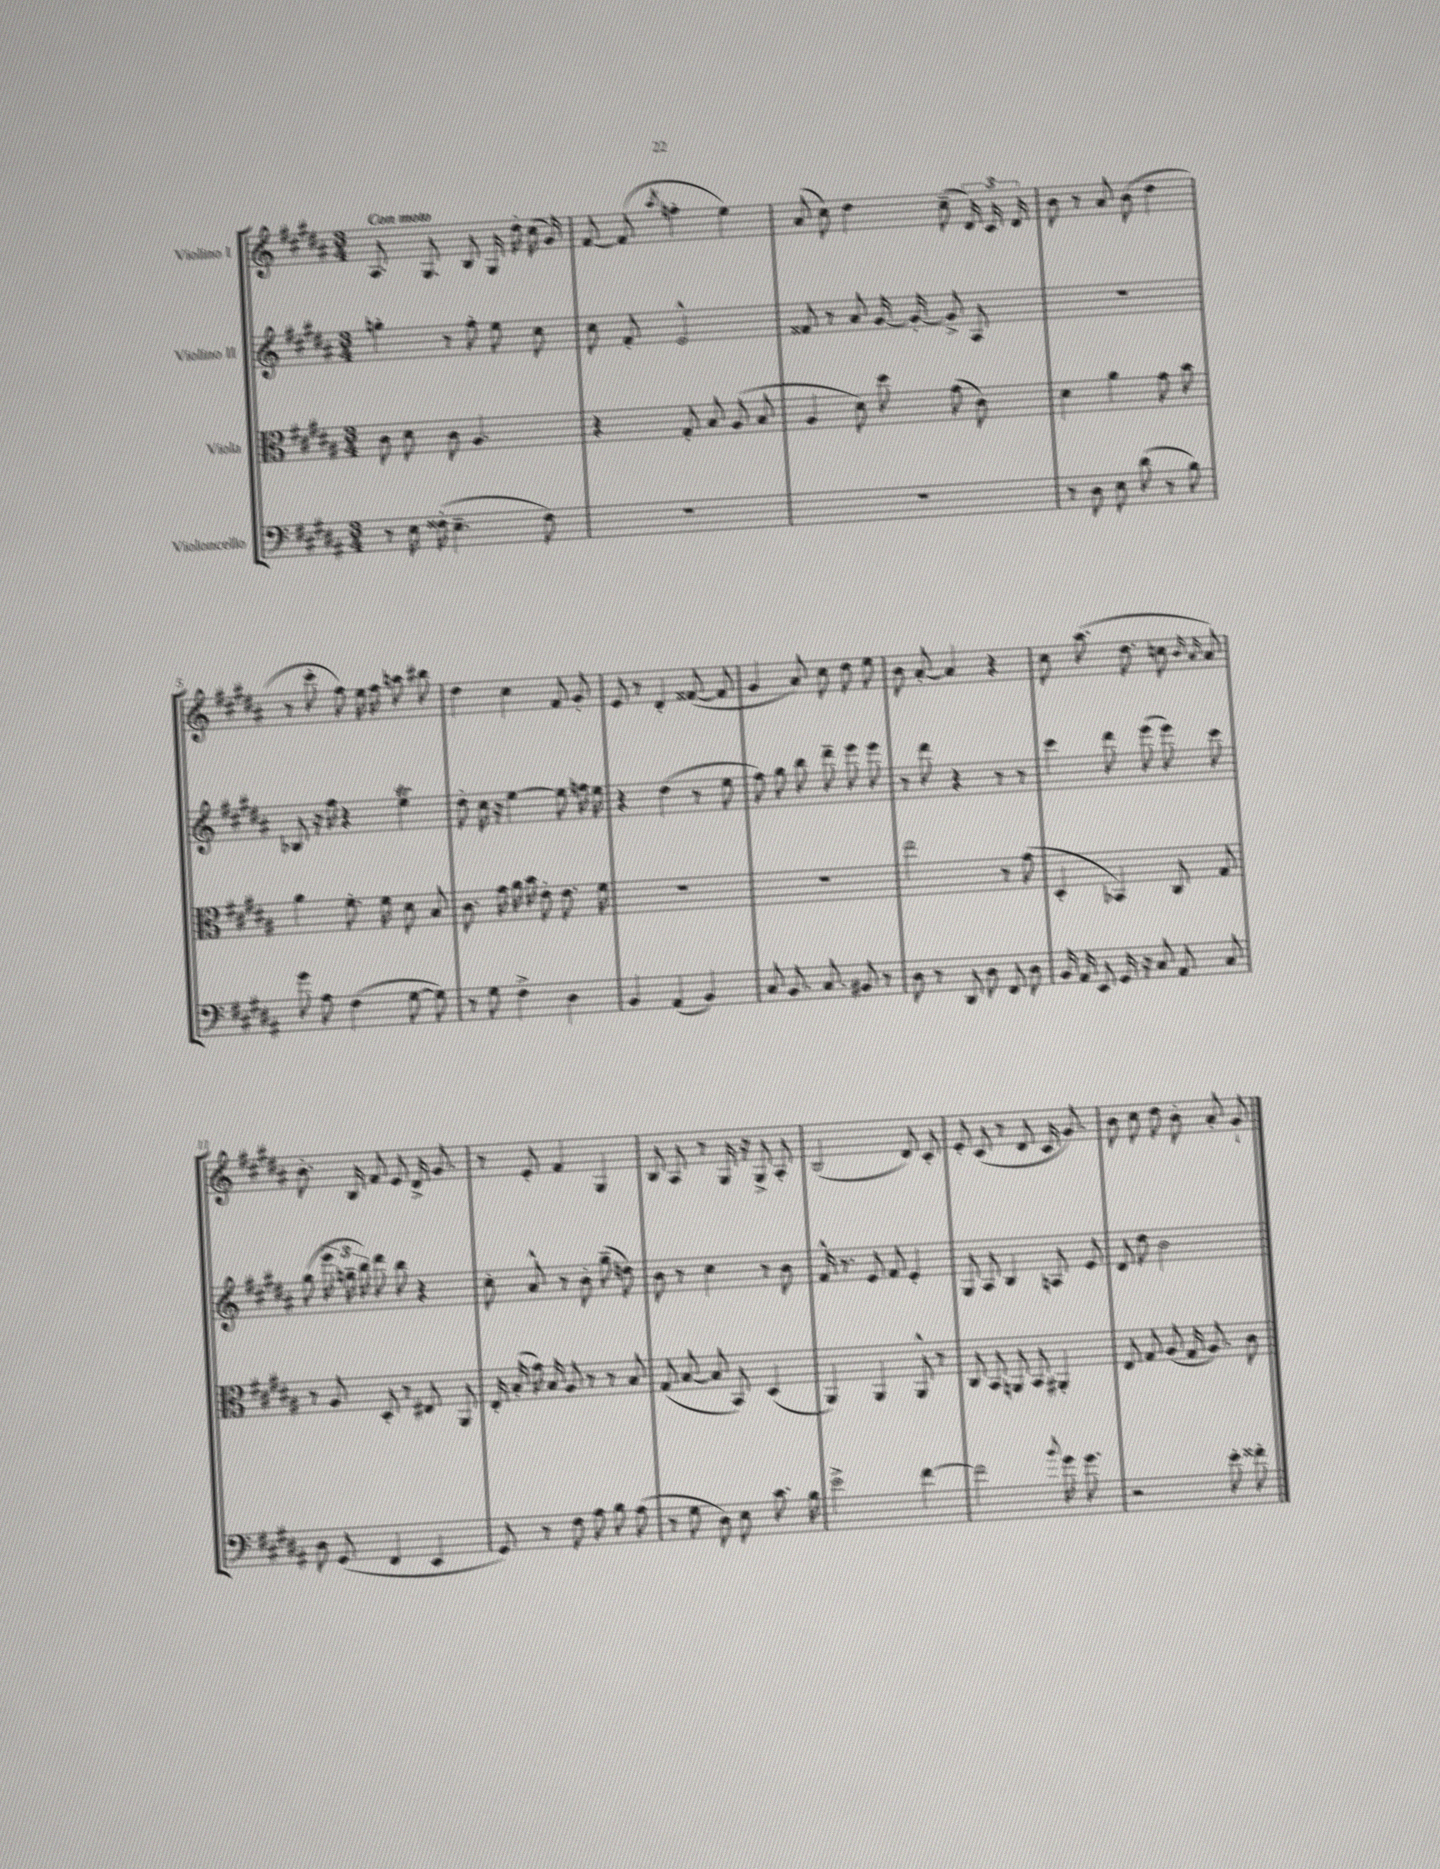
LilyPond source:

<<
\new StaffGroup <<
\new Staff = "s0" \with { instrumentName = "Violino I" } {
    \clef treble \key b \major \numericTimeSignature \time 3/4 \tempo "Con moto"
    \autoBeamOff ais8. gis8. b8 gis16 dis''16-. cis''16( gis'16) |
    fis'8~ fis'8( \acciaccatura { ais''8 } f''4-. e''4) |
    ais'8( cis''8) dis''4 cis''8--( \tuplet 3/2 { dis'16) cis'16 dis'16 } |
    b'8 r8 ais'8 b'8( dis''4 |
    r8 cis'''8-. fis''8) e''16 fis''16 a''8 bis''8 |
    dis''4 cis''4 fis'8 gis'8-. |
    e'8 r8 dis'4-. fisis'8~( fisis'8 |
    gis'4 ais'8) cis''8 dis''8 e''8 |
    b'8 ais'8~-. ais'4 r4 |
    cis''8 ais''8.( dis''8. c''8 \grace { b'16 ais'16 } ais'8) |
    b'8.-. b16 fis'8 e'8 dis'16-> gis'8. |
    r8 e'8-. fis'4 gis4 |
    b8 ais8 r8 gis16 r16 gis8-> ais8-. |
    b2( dis'8) cis'8-. |
    e'8-. cis'8( r8 dis'8 cis'16 gis'8.) |
    b'8 cis''8 dis''8 b'8-. ais'8-. gis'8-! \bar "|." |
}
\new Staff = "s1" \with { instrumentName = "Violino II" } {
    \clef treble \key b \major \numericTimeSignature \time 3/4
    \autoBeamOff g''4-. r8 fis''8-. e''8 cis''8 |
    cis''8 fis'8-. e'2-^ |
    fisis'8 r8 ais'8 gis'16~ gis'16~-. gis'8-> ais8 |
    R2. |
    bes8 r16 fis''16 r4 e''4\trill |
    dis''8-. cis''16 r16 e''4~ e''8 f''16 e''16 |
    r4 dis''4( r8 e''8 |
    fis''8) gis''8 b''8 dis'''8-- e'''8 e'''8 |
    r8 dis'''8 r4 r8 r8 |
    cis'''4 dis'''8 e'''8( e'''8) cis'''8 |
    gis''8( \tuplet 3/2 { e'''16 g''16-- b''16) } dis'''8 b''8 r4 |
    cis''8-. ais'8-^ r8 b'8-. gis''8--( d''8) |
    b'8 r8 cis''4 r8 b'8 |
    fis'16-^ r8. e'8 fis'8 e'4-. |
    gis8 ais8 b4 a8 e'8 |
    dis'8 dis''8 b'2 \bar "|." |
}
\new Staff = "s2" \with { instrumentName = "Viola" } {
    \clef alto \key b \major \numericTimeSignature \time 3/4
    \autoBeamOff cis'8 dis'8 cis'8 ais4. |
    r4 gis8-. b8 ais8( b8 |
    ais4 dis'8) dis''8 gis'8( cis'8) |
    dis'4 ais'4 gis'8 b'8 |
    ais'4 fis'8.-. fis'16 dis'8 b8 |
    cis'8. gis'16 ais'16 b'16 e'8-. e'8. fis'16 |
    R2. |
    R2. |
    e''2 r8 gis'8( |
    dis4-. bes,4) cis8 gis8 |
    r8 ais8 dis8-. r8 eis8 ais,8 |
    e16-. b16-.( gis'16) b16 ais8 r8 r8 b8 |
    gis8( b8~ b8 b,8) dis4( |
    ais,4) ais,4 ais,8-^ r8 |
    cis8 b,8 a,8 b,8 ais,4-. |
    e8 gis8 ais8( gis16 ais8.) cis'8 \bar "|." |
}
\new Staff = "s3" \with { instrumentName = "Violoncello" } {
    \clef bass \key b \major \numericTimeSignature \time 3/4
    \autoBeamOff r8 e16 fisis16-.( e4.-- fisis8) |
    R2. |
    R2. |
    r8 dis8 e8 dis'8( r8 b8) |
    gis'8 ais8 fis4( gis8~ gis8) |
    r8 gis8 fis4-> dis4 |
    b,4 ais,4( b,4) |
    cis8 b,8. cis8. bis,8 r8 |
    dis8 r8 dis,8 dis8 fis,8 dis8 |
    b,16 ais,16 e,8 gis,16 r16 cis8 ais,8 cis8 |
    dis8 gis,8( fis,4 e,4 |
    gis,8) r8 fis8 ais8 b8 ais8( |
    r8 gis8 dis8) e8 cis'8. b16 |
    e'2-> fis'4~ |
    fis'2 \appoggiatura { b'8 } gis'16 gis'8. |
    r2 e'8-. fisis'8-. \bar "|." |
}
>>
>>
